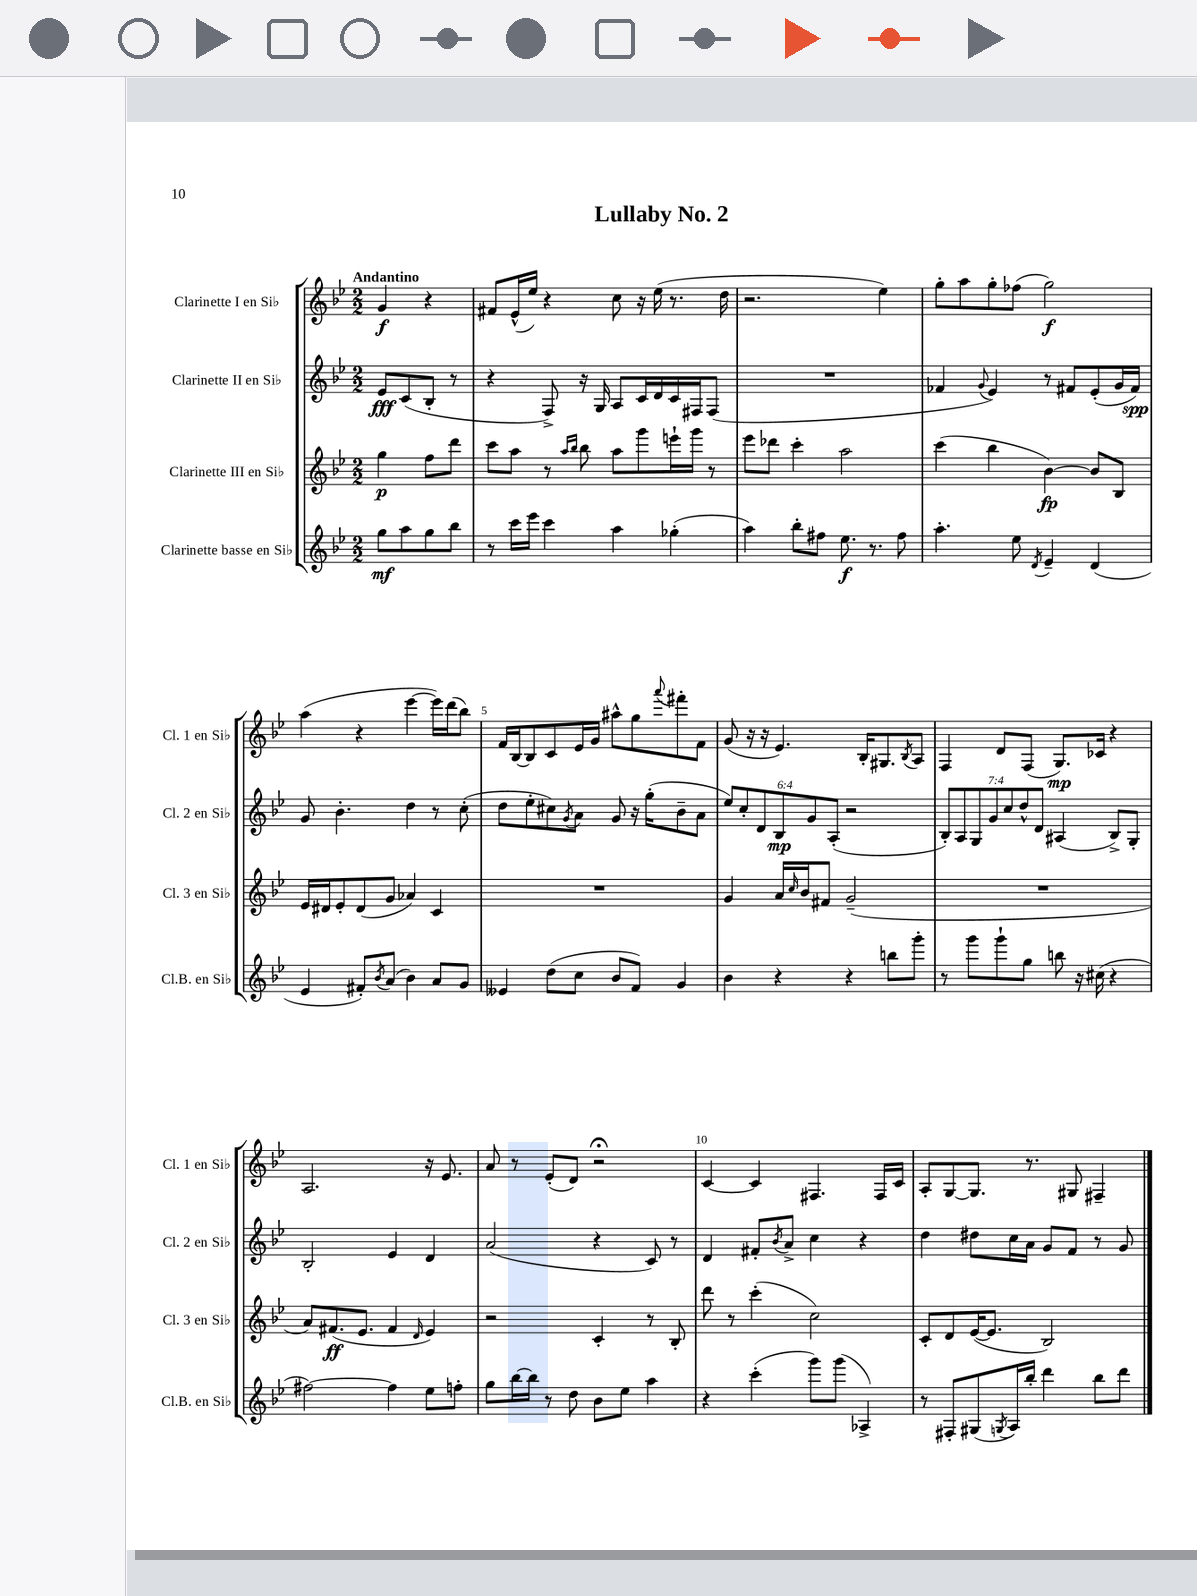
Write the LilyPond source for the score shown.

\header { title = "Lullaby No. 2" }
<<
\new StaffGroup <<
\new Staff = "s0" \with { instrumentName = "Clarinette I en Sib" shortInstrumentName = "Cl. 1 en Sib" } {
    \clef treble \key bes \major \numericTimeSignature \time 2/2 \partial 2 \tempo "Andantino"
    g'4\f r4 |
    fis'8 ees'16-^( ees''16) r4 c''8 r16 ees''16( r8. d''16 |
    r2. ees''4) |
    g''8-. a''8 g''8-. fes''8( g''2\f) |
    a''4( r4 ees'''4~ ees'''16) d'''16( bes''8) |
    f'16 bes16~ bes8 c'8 ees'16 g'16 ais''8-^ g''8 \appoggiatura { a'''8 } fis'''8-. f'8 |
    g'8( r16 r16 ees'4.) bes16-. gis8. \acciaccatura { bes8 } a8 |
    f4 d'8 f8( g8.\mp) ces'16 r4 |
    a2. r16 ees'8. |
    a'8 r8 ees'8-.( d'8) r2\fermata |
    c'4~ c'4 fis4. fis16 c'16 |
    a8-. g8~ g8. r8. gis8 fis4-- \bar "|." |
}
\new Staff = "s1" \with { instrumentName = "Clarinette II en Sib" shortInstrumentName = "Cl. 2 en Sib" } {
    \clef treble \key bes \major \numericTimeSignature \time 2/2 \override Staff.TupletNumber.text = #tuplet-number::calc-fraction-text \partial 2
    ees'8\fff c'8( bes8-. r8 |
    r4 f8->) r16 g16 a8 c'16 d'16 c'16 fis16 fis8( |
    R1 |
    fes'4 \appoggiatura { g'8 } ees'4) r8 fis'8 ees'8-.( g'16 fis'16\spp) |
    g'8 bes'4.-. d''4 r8 c''8-.( |
    d''8 ees''8-. cis''8) \acciaccatura { g'8 } a'8 g'8 r16 g''16-.( bes'8-- a'8 |
    \tuplet 6/4 { ees''8) c''8-. d'8 bes8\mp g'8 a8-.( } r2 |
    \tuplet 7/4 { bes8-.) a8 g8 g'8 c''8 d''8-^ d'8 } ais4( bes8->) g8-. |
    bes2-. ees'4 d'4 |
    a'2( r4 c'8) r8 |
    d'4 fis'8-. \acciaccatura { bes'8 } a'8-> c''4 r4 |
    d''4 dis''8 c''16 a'16 g'8 f'8 r8 g'8 \bar "|." |
}
\new Staff = "s2" \with { instrumentName = "Clarinette III en Sib" shortInstrumentName = "Cl. 3 en Sib" } {
    \clef treble \key bes \major \numericTimeSignature \time 2/2 \partial 2
    g''4\p f''8 d'''8 |
    c'''8 a''8 r8 \grace { a''16 bes''16 } bes''8 a''8 g'''8 e'''16-! g'''16 r8 |
    ees'''8 des'''8 c'''4-. a''2 |
    c'''4( bes''4 bes'4~\fp) bes'8 bes8 |
    ees'16 dis'16 ees'8-. dis'8( g'8 aes'4) c'4 |
    R1 |
    g'4 a'16 \grace { c''16 } bes'16 fis'8 g'2--( |
    R1 |
    a'8) fis'8.\ff( ees'8. fis'4 \grace { d'16 } ees'4) |
    r2 c'4-. r8 bes8-. |
    d'''8 r8 c'''4-.( c''2) |
    c'8-. d'8 ees'16~( ees'8. bes2) \bar "|." |
}
\new Staff = "s3" \with { instrumentName = "Clarinette basse en Sib" shortInstrumentName = "Cl.B. en Sib" } {
    \clef treble \key bes \major \numericTimeSignature \time 2/2 \partial 2
    g''8\mf a''8 g''8 bes''8 |
    r8 c'''16 ees'''16 c'''4 a''4 ges''4-.( |
    a''4) bes''8-. fis''8 ees''8.\f r8. fis''8 |
    a''4.-. ees''8 \acciaccatura { d'8 } ees'4-- d'4( |
    ees'4 fis'8-.) \acciaccatura { bes'8 } a'8( bes'4) a'8 g'8 |
    eeses'4 d''8( c''8 bes'8 f'8) g'4 |
    bes'4 r4 r4 b''8 g'''8-. |
    r8 g'''8 g'''8-! g''8 b''8 r16 cis''16( r4 |
    fis''2~) fis''4 ees''8 f''8-. |
    g''8 bes''16~ bes''16 r8 d''8 bes'8 ees''8 a''4 |
    r4 c'''4-.( g'''8) g'''8( aes4->) |
    r8 fis8-. gis8( \acciaccatura { g8 } a16) bes''16-. d'''4 bes''8 d'''8 \bar "|." |
}
>>
>>
\layout { \context { \Score \override BarNumber.break-visibility = ##(#f #t #t) barNumberVisibility = #(every-nth-bar-number-visible 5) } }
